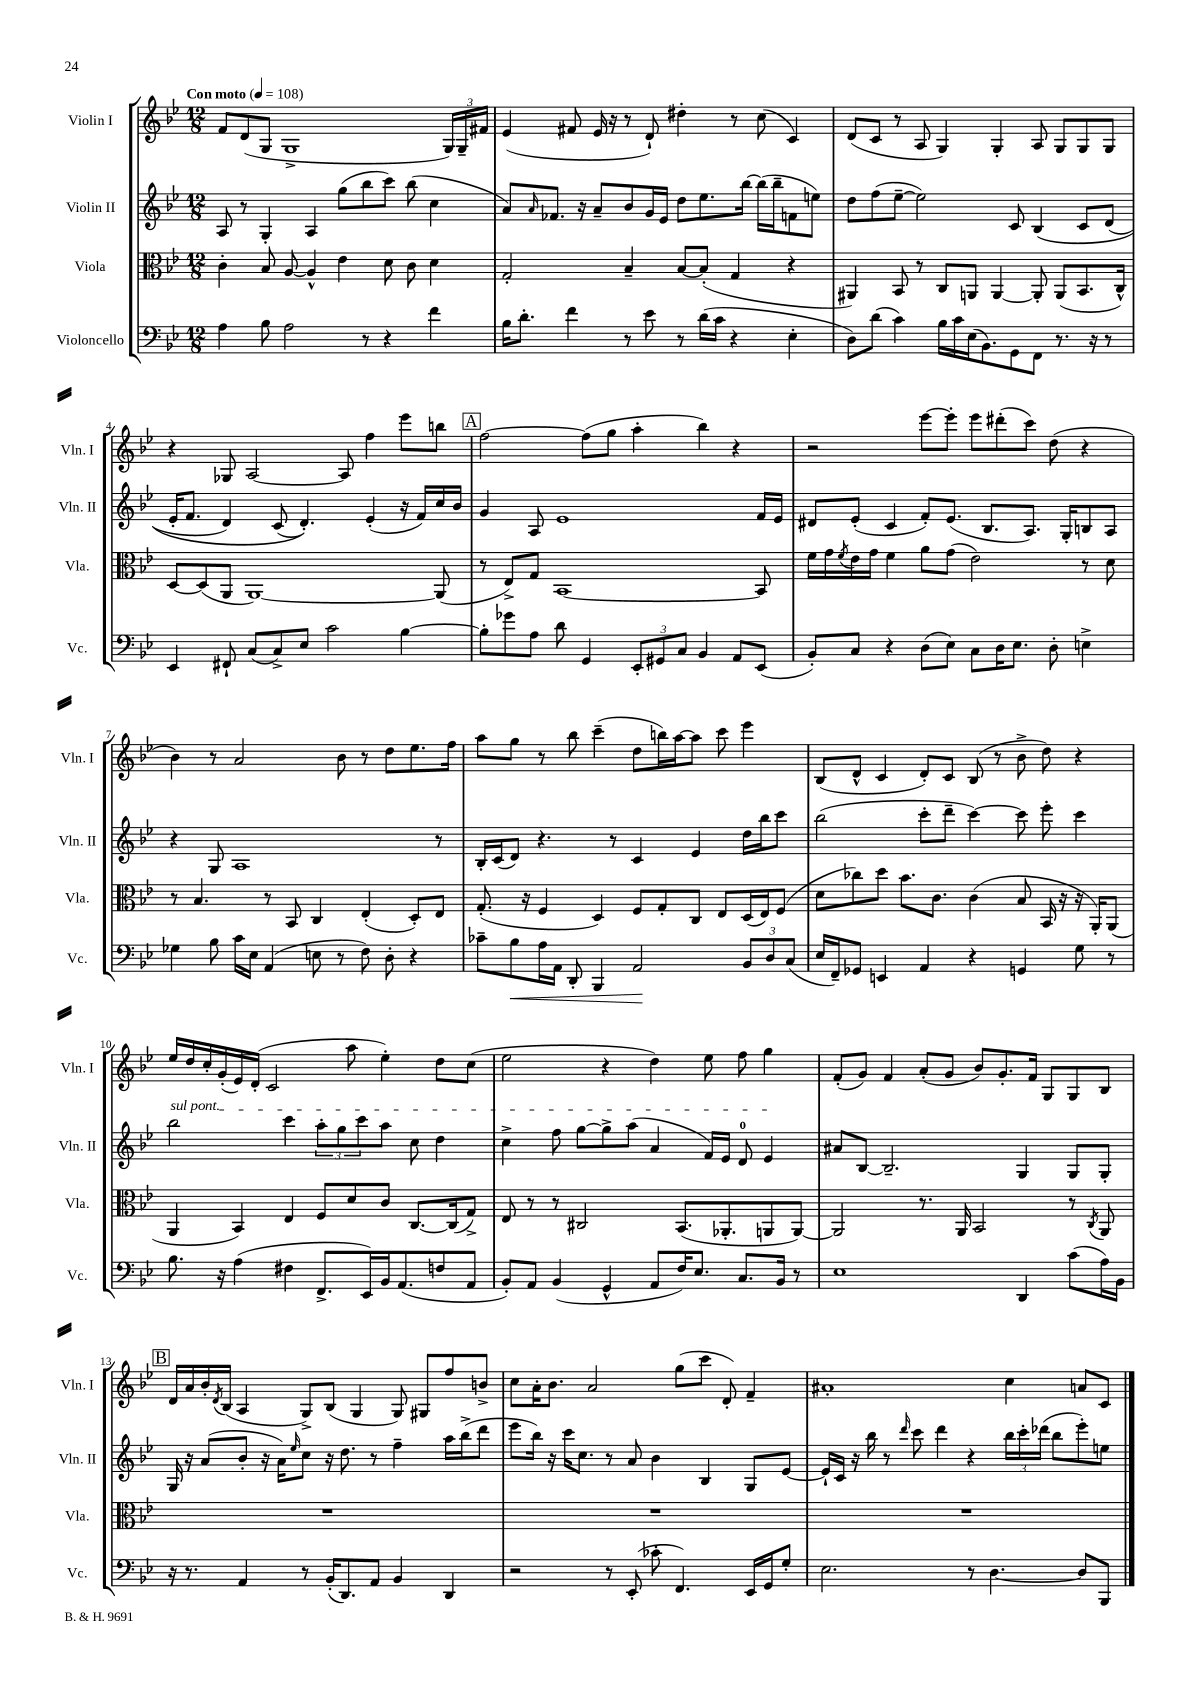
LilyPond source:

<<
\new StaffGroup <<
\new Staff = "s0" \with { instrumentName = "Violin I" shortInstrumentName = "Vln. I" } {
    \clef treble \key bes \major \numericTimeSignature \time 12/8 \tempo "Con moto" 4 = 108
    f'8 d'8( g8 g1-> \tuplet 3/2 { g16) g16-- fis'16 } |
    ees'4( fis'8 ees'16 r16 r8 d'8-!) dis''4-. r8 c''8( c'4) |
    d'8( c'8 r8 a8 g4) g4-. a8 g8 g8 g8 |
    r4 ges8 a2~ a8 f''4 ees'''8 b''8 |
    \mark \markup { \box "A" } f''2~ f''8( g''8 a''4-. bes''4) r4 |
    r2 ees'''8~ ees'''8-. ees'''8 dis'''8-.( c'''8) d''8( r4 |
    bes'4) r8 a'2 bes'8 r8 d''8 ees''8. f''16 |
    a''8 g''8 r8 bes''8 c'''4--( d''8 b''16) a''16~ a''8 c'''8 ees'''4 |
    bes8( d'8-^ c'4 d'8-.) c'8 bes8( r8 bes'8-> d''8) r4 |
    ees''16 d''16 c''16-. g'16-.( ees'16) d'16-.( c'2 a''8 ees''4-.) d''8 c''8( |
    ees''2 r4 d''4) ees''8 f''8 g''4 |
    f'8-.( g'8) f'4 a'8-.( g'8 bes'8) g'8.-. f'16 g8 g8 bes8 |
    \mark \markup { \box "B" } d'16 a'16 bes'16-. \acciaccatura { d'8 } bes16( a4 g8->) bes8( g4 g8) gis8 f''8 b'8-> |
    c''8 a'16-. bes'8. a'2 g''8( c'''8 d'8-.) f'4-- |
    ais'1-. c''4 a'8 c'8 \bar "|." |
}
\new Staff = "s1" \with { instrumentName = "Violin II" shortInstrumentName = "Vln. II" } {
    \clef treble \key bes \major \numericTimeSignature \time 12/8
    a8 r8 g4-. a4 g''8( bes''8 c'''8) bes''8( c''4 |
    a'8) \grace { a'16 } fes'8. r16 a'8-- bes'8 g'16 ees'16 d''8 ees''8. bes''16~ bes''16( bes''16-- f'8 e''8) |
    d''8 f''8( ees''8~-- ees''2) c'8 bes4\( c'8 d'8( |
    ees'16-. f'8. d'4) c'8( d'4.-.)\) ees'4-.( r16 f'16) c''16 bes'16 |
    \mark \markup { \box "A" } g'4 a8 ees'1 f'16 ees'16 |
    dis'8 ees'8-.( c'4 f'8-.) ees'8.( bes8. a8.) g16-. b8 a8 |
    r4 g8 a1 r8 |
    bes16-. c'16( d'8) r4. r8 c'4 ees'4 d''16 bes''16 c'''8 |
    bes''2( c'''8-. d'''8-- c'''4~) c'''8 ees'''8-. c'''4 |
    \once \override TextSpanner.bound-details.left.text = \markup { \italic "sul pont." } bes''2\startTextSpan c'''4 \tuplet 3/2 { a''8-. g''8 c'''8 } a''8 c''8 d''4 |
    c''4-> f''8 g''8~ g''8-> a''8( a'4 f'16) ees'16 d'8-0 ees'4\stopTextSpan |
    ais'8 bes8~ bes2.-- g4 g8 g8-. |
    \mark \markup { \box "B" } g16 r16 a'8( bes'8-. r16 a'16) \grace { ees''16 } c''8 r16 d''8. r8 f''4-- a''16 bes''16->( d'''8 |
    ees'''8 bes''16) r16 c'''16 c''8. r8 a'8 bes'4 bes4 g8 ees'8~ |
    ees'16-! c'16 r16 bes''16 r8 \grace { d'''16 } c'''8 d'''4 r4 \tuplet 3/2 { bes''16 c'''16-. des'''16( } bes''8 ees'''8-.) e''8 \bar "|." |
}
\new Staff = "s2" \with { instrumentName = "Viola" shortInstrumentName = "Vla." } {
    \clef alto \key bes \major \numericTimeSignature \time 12/8
    c'4-. bes8 a8~ a4-^ ees'4 d'8 c'8 d'4 |
    g2-. bes4-- bes8~ bes8-.( g4 r4 |
    ais,4) bes,8 r8 c8 a,8 a,4~ a,8-. a,8( bes,8. c16-^) |
    d8~ d8( a,8 a,1~) a,8( |
    \mark \markup { \box "A" } r8 ees8->) g8 bes,1~ bes,8 |
    f'16 g'16 \acciaccatura { f'8 } ees'16 g'16 f'4 a'8 g'8( ees'2) r8 d'8 |
    r8 bes4. r8 bes,8 c4 ees4-.( d8-.) ees8 |
    g8.-.( r16 f4 d4) f8 g8-. c8 ees8 d16( ees16) f8( |
    d'8 ces''8) d''8 bes'8. c'8. c'4( bes8 bes,16 r16 r16 a,16-.) a,8( |
    a,4 bes,4) ees4 f8 d'8 c'8 c8.~ c16( g8->) |
    ees8 r8 r8 cis2 bes,8.( aes,8.-. a,8 a,8~) |
    a,2 r8. a,16 bes,2 r8 \acciaccatura { c8 } a,8 |
    \mark \markup { \box "B" } R1. |
    R1. |
    R1. \bar "|." |
}
\new Staff = "s3" \with { instrumentName = "Violoncello" shortInstrumentName = "Vc." } {
    \clef bass \key bes \major \numericTimeSignature \time 12/8
    a4 bes8 a2 r8 r4 f'4 |
    bes16 d'8.-. f'4 r8 ees'8 r8 d'16( c'16 r4 ees4-. |
    d8) d'8( c'4) bes16 c'16 ees16( bes,8.) g,8 f,8 r8. r16 r8 |
    ees,4 fis,8-! c8( c8->) ees8 c'2 bes4~ |
    \mark \markup { \box "A" } bes8-. ges'8 a8 d'8 g,4 \tuplet 3/2 { ees,8-. gis,8 c8 } bes,4 a,8 ees,8( |
    bes,8-.) c8 r4 d8( ees8) c8 d16 ees8. d8-. e4-> |
    ges4 bes8 c'16 ees16 a,4( e8 r8 f8) d8-. r4 |
    ces'8-- bes8\< a16 a,16 d,8-. bes,,4 a,2\! \tuplet 3/2 { bes,8 d8 c8( } |
    ees16 f,16--) ges,8 e,4 a,4 r4 g,4 g8 r8 |
    bes8. r16 a4( fis4 f,8.-> ees,16) bes,16 a,8.( f8 a,8 |
    bes,8-.) a,8 bes,4( g,4-^ a,8 f16) ees8. c8. bes,16 r8 |
    ees1 d,4 c'8( a16) bes,16 |
    \mark \markup { \box "B" } r16 r8. a,4 r8 bes,16-.( d,8.) a,8 bes,4 d,4 |
    r2 r8 ees,8-.( ces'8-. f,4.) ees,16 g,16 g8-. |
    ees2. r8 d4.~ d8 bes,,8 \bar "|." |
}
>>
>>
